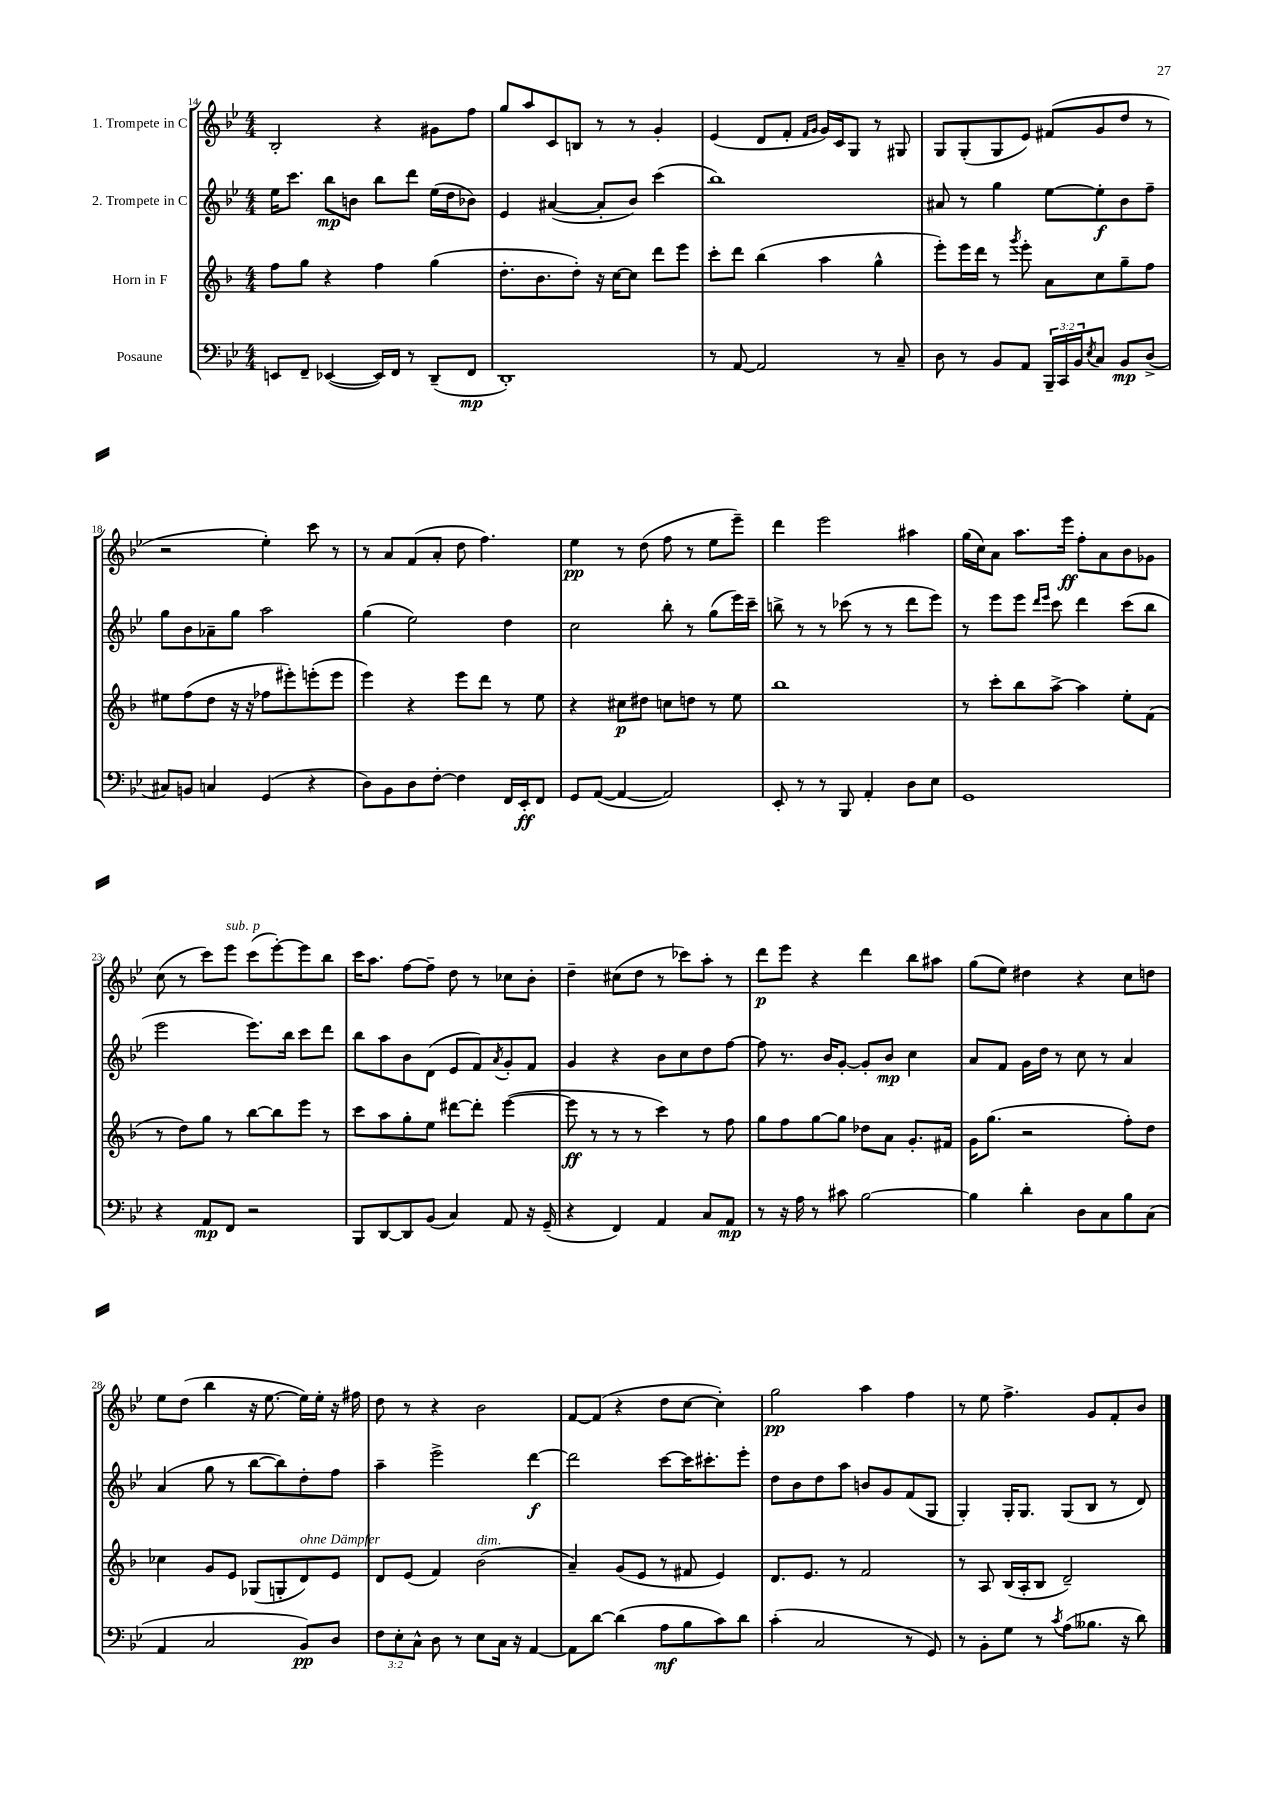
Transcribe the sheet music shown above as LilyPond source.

<<
\new StaffGroup <<
\new Staff = "s0" \with { instrumentName = "1. Trompete in C" } {
    \clef treble \key bes \major \numericTimeSignature \time 4/4
    bes2-. r4 gis'8 f''8 |
    g''8 a''8 c'8 b8 r8 r8 g'4-. |
    ees'4( d'8 f'8-. \grace { f'16 g'16 } g'16) c'16 g8 r8 gis8 |
    g8 g8-.( g8 ees'8) fis'8( g'8 d''8 r8 |
    r2 ees''4-.) c'''8 r8 |
    r8 a'8 f'8( a'8-. d''8 f''4.) |
    ees''4\pp r8 d''8( f''8 r8 ees''8 ees'''8--) |
    d'''4 ees'''2 ais''4 |
    g''16( c''16) a'8 a''8. ees'''16\ff f''8-. a'8 bes'8 ges'8 |
    c''8( r8 c'''8) ees'''8^\markup { \italic "sub. p" } c'''8( ees'''8~-.) ees'''8 bes''8 |
    c'''16 a''8. f''8~ f''8-- d''8 r8 ces''8 bes'8-. |
    d''4-- cis''8( d''8 r8 ces'''8) a''8-. r8 |
    d'''8\p ees'''8 r4 d'''4 bes''8 ais''8 |
    g''8( ees''8) dis''4 r4 c''8 d''8 |
    ees''8 d''8( bes''4 r16 ees''8.~ ees''16) ees''16-. r16 fis''16 |
    d''8 r8 r4 bes'2 |
    f'8~ f'8( r4 d''8 c''8~ c''4-.) |
    g''2\pp a''4 f''4 |
    r8 ees''8 f''4.-> g'8 f'8-. bes'8 \bar "|." |
}
\new Staff = "s1" \with { instrumentName = "2. Trompete in C" } {
    \clef treble \key bes \major \numericTimeSignature \time 4/4
    ees''16 c'''8. bes''8\mp b'8 bes''8 d'''8 ees''16( d''16 bes'8) |
    ees'4 ais'4~( ais'8-. bes'8) c'''4( |
    bes''1) |
    ais'8 r8 g''4 ees''8~ ees''8-.\f bes'8 f''8-- |
    g''8 bes'8 aes'8-- g''8 a''2 |
    g''4( ees''2) d''4 |
    c''2 bes''8-. r8 g''8( ees'''16) c'''16-- |
    b''8-> r8 r8 ces'''8( r8 r8 d'''8 ees'''8) |
    r8 ees'''8 ees'''8 \grace { d'''16 ees'''16 } c'''8 d'''4 c'''8( bes''8 |
    ees'''2 ees'''8.) bes''16 c'''8 d'''8 |
    bes''8 a''8 bes'8 d'8( ees'8 f'8) \acciaccatura { a'8 } g'8-. f'8 |
    g'4 r4 bes'8 c''8 d''8 f''8~ |
    f''8 r8. bes'16 g'8~-. g'8-. bes'8\mp c''4 |
    a'8 f'8 g'16 d''16 r8 c''8 r8 a'4 |
    a'4( g''8 r8 bes''8~ bes''8) d''8-. f''8 |
    a''4-- ees'''2-> d'''4~\f |
    d'''2 c'''8~ c'''16 cis'''8.-. ees'''8-. |
    d''8 bes'8 d''8 a''8 b'8 g'8 f'8( g8 |
    g4-.) g16-. g8. g8( bes8 r8 d'8) \bar "|." |
}
\new Staff = "s2" \with { instrumentName = "Horn in F" } {
    \clef treble \key f \major \numericTimeSignature \time 4/4
    f''8 g''8 r4 f''4 g''4( |
    d''8.-. bes'8. d''8-.) r16 c''16~ c''8 d'''8 e'''8 |
    c'''8-. d'''8 bes''4( a''4 g''4-^ |
    e'''8-.) e'''16 d'''16 r8 \acciaccatura { g'''8 } e'''8-. a'8 c''8 g''8-- f''8 |
    eis''8 f''8( d''8 r16 r16 fes''8 eis'''8-.) e'''8-.( e'''8 |
    e'''4) r4 e'''8 d'''8 r8 e''8 |
    r4 cis''8\p dis''8 c''8 d''8 r8 e''8 |
    bes''1 |
    r8 c'''8-. bes''8 a''8~-> a''4 e''8-. f'8( |
    r8 d''8) g''8 r8 bes''8~ bes''8 e'''8 r8 |
    c'''8 a''8 g''8-. e''8 dis'''8~ dis'''8-. e'''4~( |
    e'''8\ff r8 r8 r8 c'''4) r8 f''8 |
    g''8 f''8 g''8~ g''8 des''8 a'8 g'8.-. fis'16 |
    g'16 g''8.( r2 f''8-.) d''8 |
    ces''4 g'8 e'8 ges8( g8-. d'8^\markup { \italic "ohne Dämpfer" }) e'8 |
    d'8 e'8( f'4) bes'2^\markup { \italic "dim." }( |
    a'4--) g'8( e'8 r8 fis'8 e'4) |
    d'8. e'8. r8 f'2 |
    r8 a8 bes16( a16-. bes8 d'2--) \bar "|." |
}
\new Staff = "s3" \with { instrumentName = "Posaune" } {
    \clef bass \key bes \major \numericTimeSignature \time 4/4 \override Staff.TupletNumber.text = #tuplet-number::calc-fraction-text
    e,8 f,8-- ees,4~( ees,16) f,16 r8 d,8--( f,8\mp |
    d,1-.) |
    r8 a,8~ a,2 r8 c8-- |
    d8 r8 bes,8 a,8 \tuplet 3/2 { bes,,16-- c,16 bes,16 } \acciaccatura { ees8 } c8 bes,8\mp d8->( |
    cis8) b,8 c4 g,4( r4 |
    d8) bes,8 d8 f8~-. f4 f,16 ees,16-.\ff f,8 |
    g,8 a,8~( a,4~ a,2) |
    ees,8-. r8 r8 bes,,8 a,4-. d8 ees8 |
    g,1 |
    r4 a,8\mp f,8 r2 |
    bes,,8 d,8~ d,8 bes,8( c4) a,8 r16 g,16--( |
    r4 f,4) a,4 c8 a,8\mp |
    r8 r16 a16 r8 cis'8 bes2~ |
    bes4 d'4-. d8 c8 bes8 c8( |
    a,4 c2 bes,8\pp) d8 |
    \tuplet 3/2 { f8 ees8-. c8-^ } d8 r8 ees8 c16 r16 a,4~ |
    a,8 d'8~ d'4( a8\mf bes8 c'8) d'8 |
    c'4-.( c2 r8 g,8) |
    r8 bes,8-. g8 r8 \acciaccatura { c'8 } a8( beses8. r16 d'8) \bar "|." |
}
>>
>>
\layout { \context { \Score currentBarNumber = #14 } }
